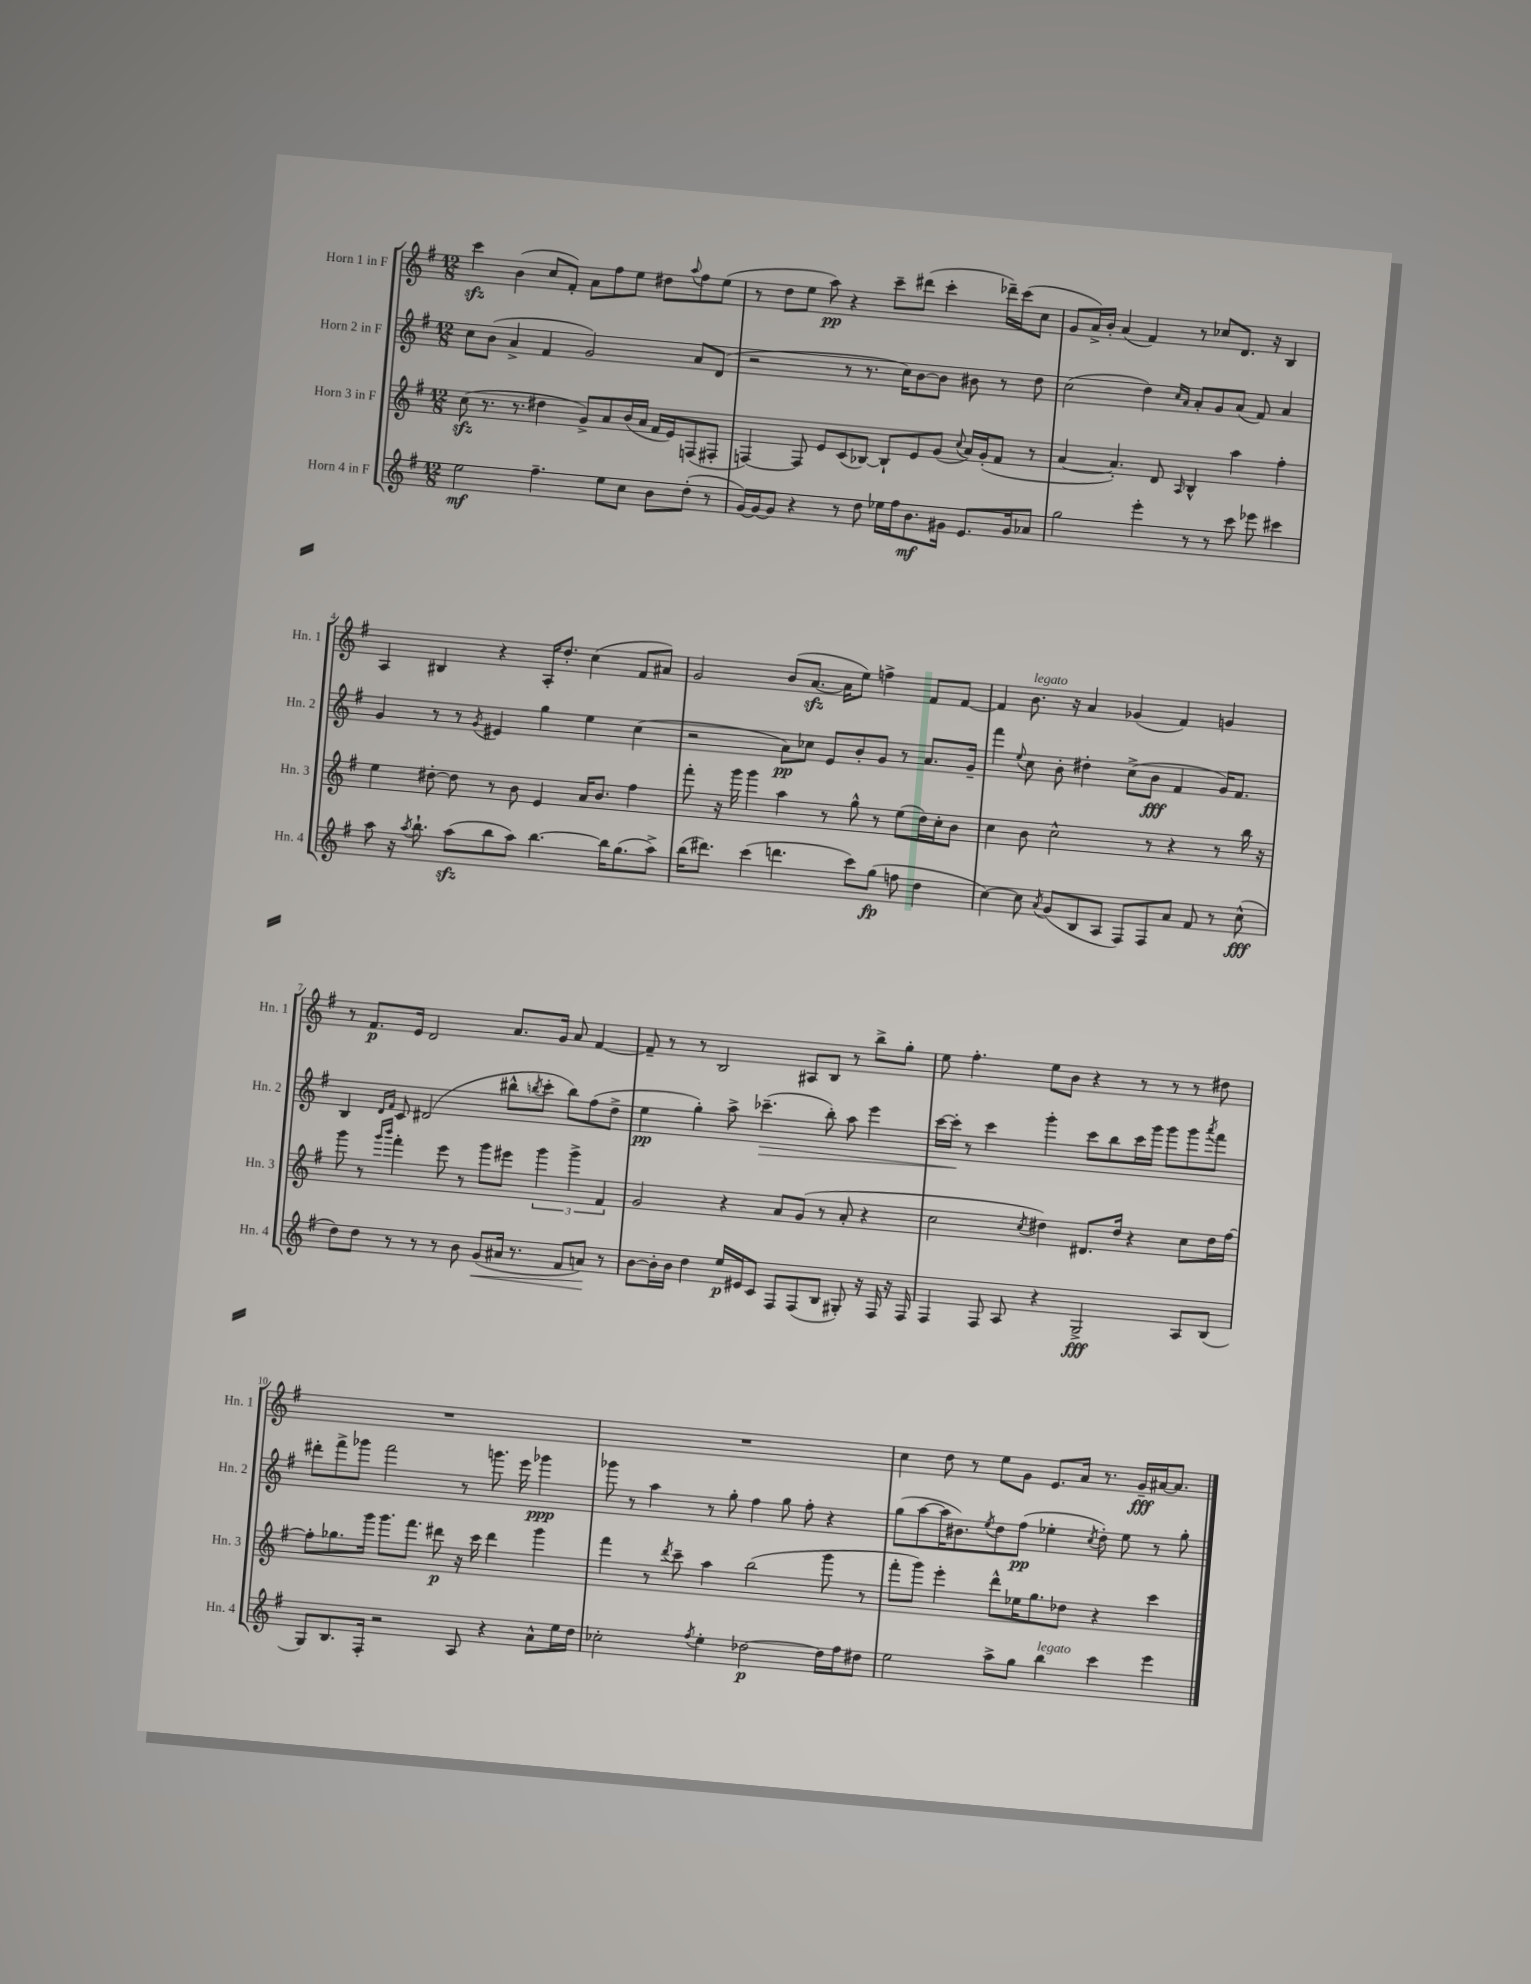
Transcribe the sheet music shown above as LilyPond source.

<<
\new StaffGroup <<
\new Staff = "s0" \with { instrumentName = "Horn 1 in F" shortInstrumentName = "Hn. 1" } {
    \clef treble \key g \major \numericTimeSignature \time 12/8
    c'''4\sfz b'4( c''8 fis'8-.) a'8 fis''8 e''8 dis''8 \appoggiatura { a''8 } fis''8 e''8( |
    r8 d''8 e''8 a''8\pp) r4 c'''8-- dis'''8( c'''4-. des'''16--) c'''16( c''8 |
    g'8 a'16->) b'16-. a'4( fis'4) r8 ces''8 d'8. r16 b4 |
    a4 bis4 r4 a16-. d''8.-. c''4( fis'8 ais'8) |
    g'2 b'8( a'8.~\sfz a'16 e''8) f''4-> fis'8 fis'8~ |
    fis'4 b'8.^\markup { \italic "legato" } r16 a'4 ges'4( fis'4) g'4 |
    r8 fis'8.\p e'16 d'2 a'8. g'16 a'8 fis'4~ |
    fis'8-- r8 r8 b2 ais8 b8 r8 b''8-> g''8-. |
    e''8 fis''4.-. e''8 b'8 r4 r8 r8 r8 dis''8 |
    R1. |
    R1. |
    c''4 d''8 r8 e''8 g'8 e'8. a'16 r8. g'16--\fff ais'16~ ais'8. \bar "|." |
}
\new Staff = "s1" \with { instrumentName = "Horn 2 in F" shortInstrumentName = "Hn. 2" } {
    \clef treble \key g \major \numericTimeSignature \time 12/8
    c''8 b'8( a'4-> fis'4 g'2) a'8 d'8( |
    r2 r8 r8. c''16) b'8~ b'8 bis'8 r8 d''8 |
    c''2( d''4) \grace { c''16 a'16 } a'8-. g'8 a'8( fis'8) a'4 |
    g'4 r8 r8 \acciaccatura { g'8 } eis'4 g''4 e''4 c''4( |
    r2 a'8\pp) ces''8 e'8 b'8-. g'8 r8 a'8. g'16-- |
    fis'''4 \appoggiatura { e''8 } c''8 b'8-. dis''4-. c''8->( b'8\fff fis'4 g'16) fis'8. |
    b4 \grace { d'16 fis'16 } c'8 dis'2( bis''8-^ \acciaccatura { b''8 } c'''8-. b''8) fis''8( d''8-> |
    e''4\pp g''4-.) a''8-> ces'''4.--\>( b''8-.) a''8 e'''4 |
    c'''16~ c'''16-.\! r8 c'''4 g'''4-. c'''8 b''8 c'''16 g'''16 g'''8 g'''8 \acciaccatura { a'''8 } fis'''8 |
    dis'''8-. fis'''8-> ges'''8 fis'''2 r8 g'''8. e'''16 ges'''4\ppp |
    ges'''8 r8 a''4 r8 g''8-. fis''4 g''8 fis''8-. r4 |
    g''8( a''8~ a''16 bis'8.) \acciaccatura { e''8 } d''8 fis''8\pp( ees''4-. \acciaccatura { c''8 } d''8-.) ees''8 r8 g''8-. \bar "|." |
}
\new Staff = "s2" \with { instrumentName = "Horn 3 in F" shortInstrumentName = "Hn. 3" } {
    \clef treble \key g \major \numericTimeSignature \time 12/8
    c''8\sfz( r8. r8. dis''4 g'8->) a'8 b'16( a'16 fis'16 e'16) f8( fis8-. |
    f4~) f8 e'8 c'8( bes8~) bes8-! e'8 g'8( \appoggiatura { c''8 } a'16) g'16-.( fis'8 r8 |
    a'4~ a'4.-.) d'8 \grace { a16 } b4-^ a''4 fis''4-. |
    e''4 dis''8~-. dis''8 r8 b'8 e'4 a'16 b'8. fis''4 |
    fis'''8-. r16 g'''16 g'''4 a''4 r8 g''8-^ r8 e''8( d''16) c''16-. b'8 |
    c''4 b'8 c''2-^ r8 r4 r8 b''16 r16 |
    g'''8 r8 \grace { g'''16 b'''16 } fis'''4-. e'''8 r8 g'''8 eis'''8 \tuplet 3/2 { g'''4 g'''4-> fis'4 } |
    g'2 r4 a'8 g'8( r8 a'8-. r4 |
    c''2 \acciaccatura { c''8 } dis''4) dis'8. dis''16 r4 c''8 dis''16 fis''16~ |
    fis''8-. ges''8. g'''16 g'''8. fis'''8. dis'''8\p r16 c'''16 dis'''4 g'''4 |
    fis'''4 r8 \acciaccatura { d'''8 } c'''8-- a''4 b''2( g'''8 r8 |
    fis'''8-. g'''8) e'''4-. d'''8-^ ees''16 g''8. des''8 r4 c'''4 \bar "|." |
}
\new Staff = "s3" \with { instrumentName = "Horn 4 in F" shortInstrumentName = "Hn. 4" } {
    \clef treble \key g \major \numericTimeSignature \time 12/8
    e''2\mf fis''4.-- e''8 c''8 b'8 d''8-.( r8 |
    g'16~) g'16~ g'8 r4 r8 d''8 ees''16 fis''16 b'8.\mf gis'16 e'8. gis'16 aes'8 |
    g''2 e'''4-. r8 r8 c'''8 ees'''8 cis'''4 |
    a''8 r16 \acciaccatura { a''8 } b''8.-! a''8\sfz( b''8 a''8) b''4.~ b''16 g''8.( a''8->) |
    b''16( dis'''8.) c'''4( d'''4. c'''8) g''8\fp( f''8 d''4 |
    c''4~) c''8 \acciaccatura { a'8 } g'8( b8 a8 fis8) fis8 a'8 fis'8 r8 c''8-^\fff( |
    d''8) d''8 r8 r8 r8 b'8 g'8\<( ais'16 r8. fis'8 a'8\!) r8 |
    b'8~ b'16-. b'16 d''4 e''16\p eis'16 c'8 fis8 fis8( b8 gis8-.) r16 fis16 r16 fis16 |
    fis4 fis8 a8 r4 g2->\fff a8 b8( |
    g8) b8. fis16-. r2 a8 r4 a'8-^ e''16 d''16 |
    ces''2-. \acciaccatura { fis''8 } e''4-. des''2~\p des''16 fis''16 dis''8 |
    e''2 a''8-> g''8 b''4^\markup { \italic "legato" } c'''4 e'''4 \bar "|." |
}
>>
>>
